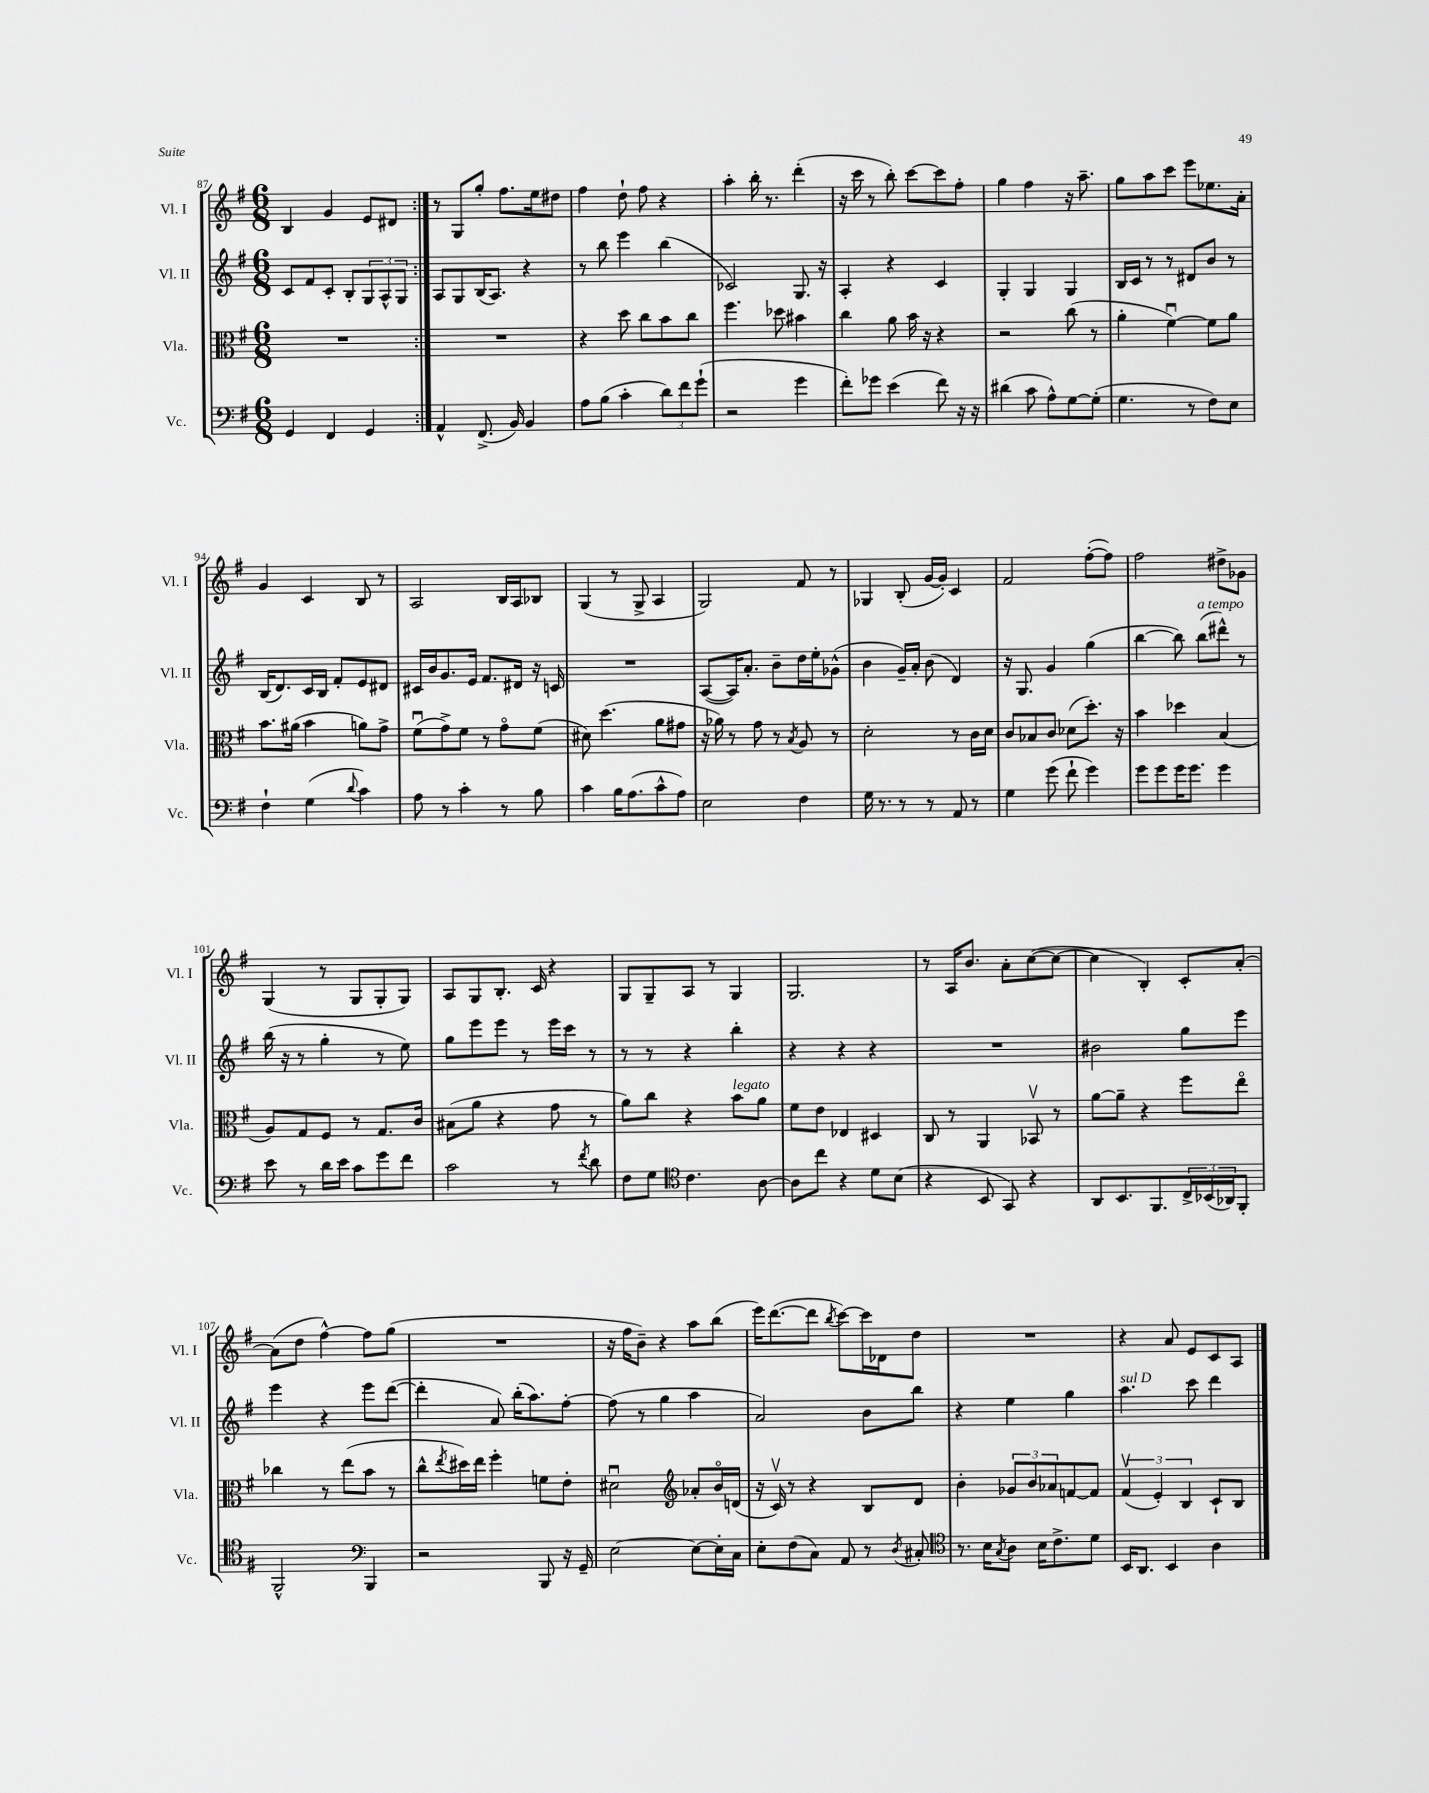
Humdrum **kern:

**kern	**kern	**kern	**kern
*part4	*part3	*part2	*part1
*staff4	*staff3	*staff2	*staff1
*I"Vc.	*I"Vla.	*I"Vl. II	*I"Vl. I
*I'Vc.	*I'Vla.	*I'Vl. II	*I'Vl. I
*clefF4	*clefC3	*clefG2	*clefG2
*k[f#]	*k[f#]	*k[f#]	*k[f#]
*M6/8	*M6/8	*M6/8	*M6/8
=87	=87	=87	=87
4GG/	2.r	8c/L	4B/
.	.	8f#/	.
4FF#/	.	8c'/J	4g/
.	.	8B'/L	.
4GG/	.	12G/	8e/L
.	.	12A^^/	.
.	.	.	8d#X/J
.	.	12G/J	.
=88:|!	=88:|!	=88:|!	=88:|!
4AA^^/	2.r	8A/L	8r
.	.	8G/	8G/L
(8.FF#^/	.	(16B/K	8gg'/J
.	.	8.A/J)	.
.	.	.	8.ff#\L
16BB/)	.	.	.
4BB/	.	4r	.
.	.	.	16ee\k
.	.	.	8dd#X\J
=89	=89	=89	=89
8A\L	4r	8r	4ff#\
(8B\J	.	8bb\	.
4c'\	8dd\	4eee\	8dd`\
.	8cc\L	.	8ff#\
12d\L)	8b\	(4bb\	4r
12f#\	.	.	.
.	8cc\J	.	.
(12g`\J	.	.	.
=90	=90	=90	=90
2r	4.ff#\	2c-X/)	4aa'\
.	.	.	16bb'\
.	.	.	8.r
.	8dd-X\	.	.
4g\	4b#X\	8.G/	(4ddd'\
.	.	16r	.
=91	=91	=91	=91
8f#'\L)	4cc\	4A'/	16r
.	.	.	16ccc\
8g-X\J	.	.	8r
(4e\	8a\	4r	8bb'\)
.	16b\	.	[8ccc\L
.	16r	.	.
8f#\)	4r	4c/	8ccc\]
16r	.	.	8ff#'\J
16r	.	.	.
=92	=92	=92	=92
(4d#X\	2r	4G'/	4gg\
8c\	.	4G/	4ff#\
8A^^\L)	.	.	.
[8G\	(8cc\	4G/	16r
.	.	.	8.aa~\
(8G'\J]	8r	.	.
=93	=93	=93	=93
4.G\	4a'\	16B/LL	8gg\L
.	.	16c/JJ	.
.	.	8r	8aa\
.	[4f#u\)	8r	8ccc\J
8r	.	8d#X/L	8eee\L
8F#\L)	8f#\L]	8b/J	8.ee-X\
8E\J	8a\J	8r	.
.	.	.	16a'\Jk
!!LO:LB:g=z
=94	=94	=94	=94
4F#`\	8.b\L	(16B/KL	4g/
.	.	8.d/)	.
.	(16a#X\Jk	.	.
(4G\	4b\	16c/L	4c/
.	.	16B/JJ	.
.	.	8f#'/L	.
8qqd/	.	.	.
4c\)	8an\L)	8e/	8B/
.	8g^\J	8d#X/J	8r
=95	=95	=95	=95
8A\	(8f#u\L	16c#X/LL	2A/
.	.	16b/J	.
8r	8g^\)	8.g/	.
4c'\	8f#\J	.	.
.	.	16e/Jk	.
.	8r	8.f#/L	.
8r	8g\L	.	16B/LL
.	.	16d#X/Jk	16A/J
8B\	(8f#\J	16r	8B-X/J
.	.	16cn/	.
=96	=96	=96	=96
4c\	8d#X\)	2.r	(4G/
.	(4.dd\	.	.
16B\KL	.	.	8r
(8.A\	.	.	.
.	.	.	8G^/
8c^^\	8a\L	.	4A/
8A\J)	8g#X\J	.	.
=97	=97	=97	=97
2E\	16r	([8A/L	2G/)
.	16a-X\)	.	.
.	8r	16A/K])	.
.	.	8.a'/J	.
.	8g\	.	.
.	8r	8b~\L	.
.	8qB/	.	.
4F#\	8A/	16dd\L	8f#/
.	.	16ee'\J	.
.	8r	(8g-X^^\J	8r
=98	=98	=98	=98
16G\	2d'\	4b\	4G-X/
8.r	.	.	.
8r	.	16g~/LL)	(8B'/
.	.	16a'/JJ	.
8r	.	(8b\	[16g/LL
.	.	.	16g'/JJ])
8AA/	8r	4d/)	4c/
8r	16c\LL	.	.
.	16d\JJ	.	.
=99	=99	=99	=99
4G\	8c/L	16r	2f#/
.	.	8.G/	.
.	8B-X/	.	.
(8g\	8c/J	4g/	.
8f#`\	(8d-X\L	.	.
4g\)	8.dd'\J)	(4gg\	([8ff#'\L
.	.	.	8ff#\J])
.	16r	.	.
=100	=100	=100	=100
8g\L	4b\	[4bb\	2ff#\
8g\	.	.	.
16g\K	4dd-X\	8bb\])	.
8.g\J	.	.	.
!	!	!LO:TX:a:i:t=a tempo	!
.	.	(8bb\L	.
4g\	(4B/	8ddd#X^^\J)	8dd#X^\L
.	.	8r	8g-X\J
!!LO:LB:g=z
=101	=101	=101	=101
8e\	8A/L)	(16bb\	(4G/
.	.	16r	.
8r	8G/	8r	.
16d\LL	8F#/J	4gg'\	8r
16e\JJ	.	.	.
8c\L	8r	.	8G/L
8g\	8.G/L	8r	8G'/
8f#\J	.	8ee\)	8G/J)
.	16c/Jk	.	.
=102	=102	=102	=102
2c\	(8B#X\L	8gg\L	8A/L
.	8a\J	8eee\	8G/
.	4r	8eee\J	8.B'/J
.	.	8r	.
.	.	.	16c/
8r	8g\	16eee\LL	4r
.	.	16ccc\JJ	.
8qf#/	.	.	.
8d\	8r	8r	.
=103	=103	=103	=103
8F#\L	8a\L)	8r	8G/L
8G\J	8cc\J	8r	8G~/
*clefC4	*	*	*
4.c\	4r	4r	8A/J
.	.	.	8r
!	!LO:TX:a:i:t=legato	!	!
.	8b\L	4bb'\	4G/
[8A\	8a\J	.	.
=104	=104	=104	=104
8A\L]	8f#\L	4r	2.G/
8cc\J	8e\J	.	.
4r	4E-X/	4r	.
8d\L	4D#X/	4r	.
(8B\J	.	.	.
=105	=105	=105	=105
4r	8C/	2.r	8r
.	8r	.	16A/KL
.	.	.	8.b/J
8BB/	4AA/	.	.
8GG/)	.	.	8a'\L
4r	8BB-Xv/	.	([8cc\
.	8r	.	8cc\J_
=106	=106	=106	=106
8AA/L	[8a\L	2b#X\	4cc\]
8.BB/	8a~\J]	.	.
.	4r	.	4B'/)
8.FF#/	.	.	.
24C^/L	8ff#\L	8gg\L	8c'/L
(24BB-X/	.	.	.
24AA-X/J)	.	.	.
8FF#'/J	8ee\J	8eee\J	[8a'/J
!!LO:LB:g=z
=107	=107	=107	=107
2FF#^^/	4cc-X\	4eee\	(8a\L]
.	.	.	8dd\J
.	8r	4r	[4ff#^^\)
.	(8ee\L	.	.
*clefF4	*	*	*
4BBB/	8b\J	8eee\L	8ff#\L]
.	8r	([8ddd\J	(8gg\J
=108	=108	=108	=108
2r	8cc^^\L	4ddd'\]	2.r
.	8qee/	.	.
.	16dd#X\L)	.	.
.	16ee\JJ	.	.
.	4ff#'\	8a/)	.
.	.	(16bb'\KL	.
.	.	8.aa\)	.
8BBB/	8fn\L	.	.
16r	8e'\J	[8ff#'\J	.
16GG~/	.	.	.
=109	=109	=109	=109
[2E\	2d#Xu\	(8ff#\]	16r
.	.	.	16ff#\KL
.	.	8r	8b~\J)
.	.	4gg\	4r
*	*clefG2	*	*
8E\L_	8a-X'/L	4aa\	8aa\L
16E'\L]	16b/L	.	(8bb\J
16C\JJ	(16dn/JJ	.	.
=110	=110	=110	=110
8E'\L	16r	2a/)	16eee\KL)
.	16cv/)	.	([8.ddd\
(8F#\	8r	.	.
8C\J)	4r	.	8ddd\J]
.	.	.	8qbb/
8AA/	.	.	[8ccc\L)
8r	8B/L	8b\L	16ccc\L]
.	.	.	16d-X\J
8qD/	.	.	.
8C#X'/	8d/J	8bb\J	8dd\J
=111	=111	=111	=111
*clefC4	*	*	*
8.r	4b'\	4r	2.r
16B\KL	.	.	.
8qG/	.	.	.
8A\J	12g-X/L	4ee\	.
.	12b/	.	.
16B\KL	.	.	.
.	12a-X/	.	.
8.c^\	.	.	.
.	[8fn/	4gg\	.
8d\J	8f/J]	.	.
=112	=112	=112	=112
!	!	!LO:TX:a:i:t=sul D	!
16BB/KL	(6f#v/	4.aa\	4r
8.AA/J	.	.	.
.	6e'/)	.	.
4BB/	.	.	8a/
.	6B/	.	.
.	.	8ccc\	8e/L
4A\	8c`/L	4ddd\	8c/
.	8B/J	.	8A/J
==	==	==	==
*-	*-	*-	*-
